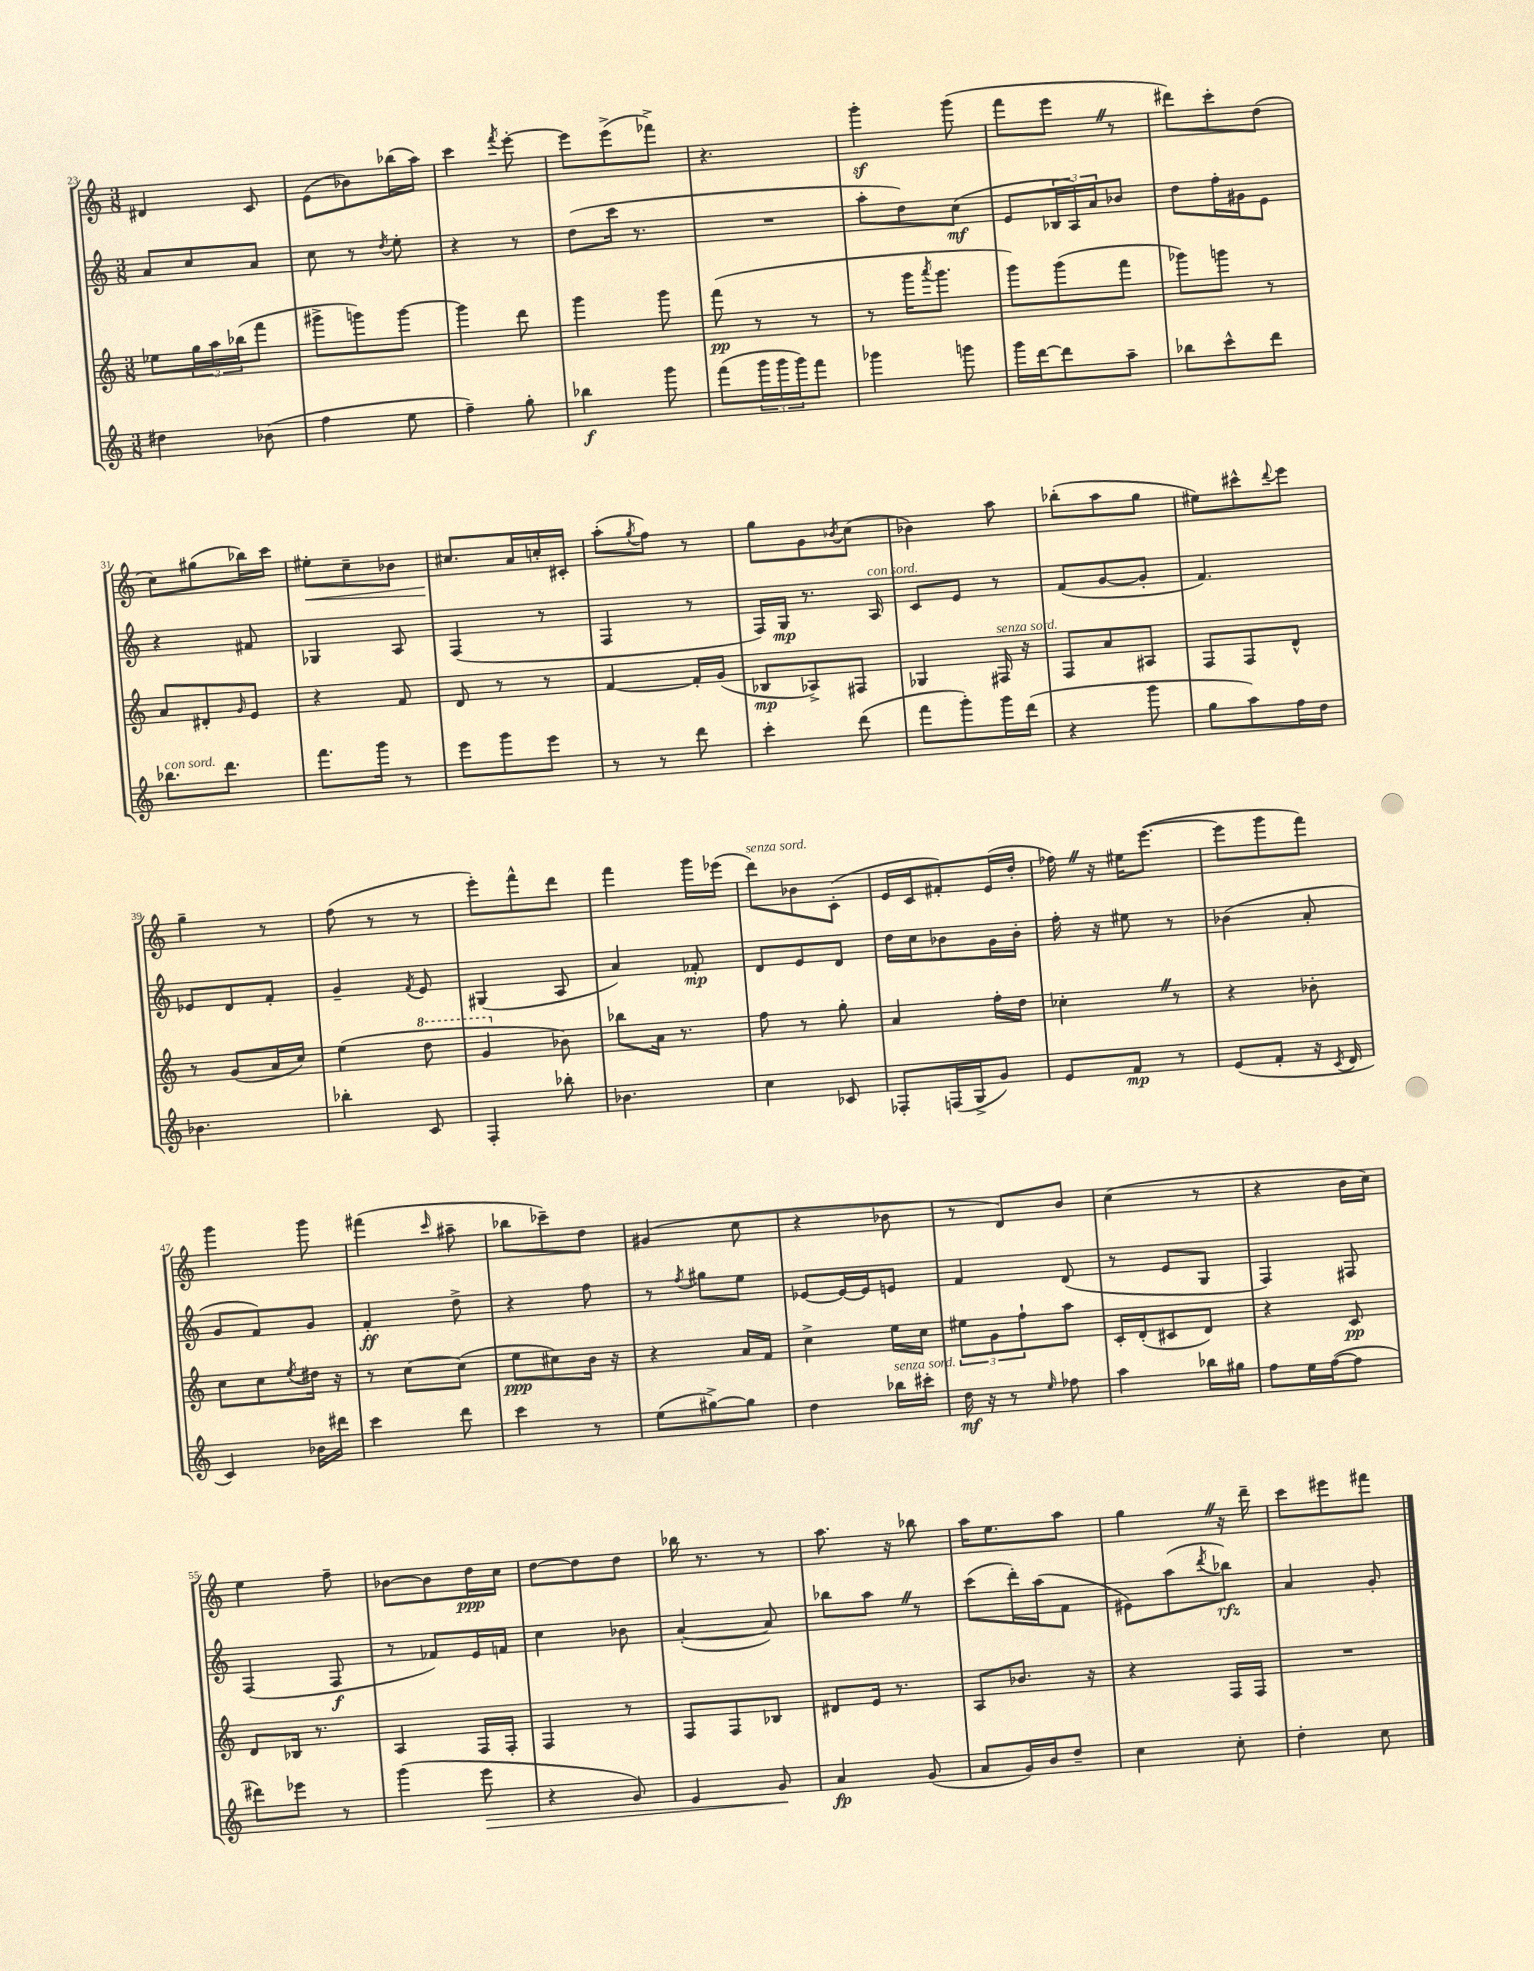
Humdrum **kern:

**kern	**kern	**kern	**kern
*staff4	*staff3	*staff2	*staff1
*clefG2	*clefG2	*clefG2	*clefG2
*k[]	*k[]	*k[]	*k[]
*M3/8	*M3/8	*M3/8	*M3/8
4dd#\	8ee-\L	8a/L	4d#/
.	24gg\L	8cc/	.
.	24aa\	.	.
.	(24bb-\J	.	.
(8b-\	8fff\J	8a/J	8c/
=	=	=	=
4ff\	8ggg#^\L	8cc\	(8e\L
.	8ggg\)	8r	8b-\)
.	.	8qdd/	.
8ee\	[8ggg\J	8ee'\	(16bb-\L
.	.	.	16aa\JJ)
=	=	=	=
4ff~\)	4ggg\]	4r	4ccc\
.	.	.	8qfff/
8gg'\	8ddd\	8r	[8eee'\
=	=	=	=
4bb-\	4ggg\	(8dd\L	8eee\]L
.	.	16ccc\Jk	(8eee^\
.	.	8.r	.
8ggg\	8ggg\	.	8fff-^\J)
=	=	=	=
(8fff\L	(8fff\	4.r	4.r
24ggg\L	8r	.	.
24ggg\	.	.	.
24ggg\J)	.	.	.
8fff\J	8r	.	.
=	=	=	=
4ggg-\	8r	8aa'\L	4ggg'\
.	16ggg\LK	8dd\)	.
.	8qaaa/	.	.
.	8.ggg\J	.	.
8ggg\	.	(8cc\J	(8ggg\
=	=	=	=
16ggg\LL	8ggg\L)	8e/L	8fff\L
[16ddd\J	.	.	.
8ddd\]	(8ggg\	24B-/L	8eee\J
.	.	24A/)	.
.	.	24a/J	.
8aa~\J	8fff\J	8b-/J	8r
=	=	=	=
8bb-\L	8ggg-\L)	8dd\L	8ddd#\L)
8ccc^^\	8ggg\J	16ff'\L	8ccc'\
.	.	16g#\J	.
8ddd\J	8r	8e\J	(8dd\J
=	=	=	=
8.bb-\L	8a/L	4r	8cc\L)
.	8d#'/	.	(8gg#\
8.ddd\J	.	.	.
.	16qqg/	.	.
.	8e/J	8f#/	16bb-\L)
.	.	.	16ccc\JJ
=	=	=	=
8.fff\L	4r	4G-/	8ee#'\L
.	.	.	8cc~\
16ggg\Jk	.	.	.
8r	8f/	8A/	8b-\J
=	=	=	=
8eee\L	8d/	(4F/	8.cc#/L
8ggg\	8r	.	.
.	.	.	16a/L
8eee\J	8r	8r	16cc'/
.	.	.	16c#'/JJ
=	=	=	=
8r	[4f/	4F/	(8aa'\L
.	.	.	8qgg/
8r	.	.	8ff\J)
8ddd\	16f'/]LL	8r	8r
.	(16g/JJ	.	.
=	=	=	=
4ccc'\	8B-/L	16F/LL)	8gg\L
.	.	16G/JJ	.
.	8A-^/)	8.r	8g\
.	.	.	8qb-/
(8ddd\	8F#/J	.	(8cc\J
.	.	16A/	.
=	=	=	=
8fff\L	4G-/	8c/L	4b-\)
8ggg'\)	.	8e/J	.
16ggg\L	16F#/	8r	8aa\
(16ddd\JJ	16r	.	.
=	=	=	=
4r	8F/L	(8f/L	(8bb-'\L
.	8a/	[8g/	8aa\
8ggg\	8A#/J	8g'/]J	8gg\J
=	=	=	=
8gg\L	8F/L	4.f/)	8ee#\L)
8aa\)	8F/	.	8ccc#^^\
.	.	.	8qqddd/
16ff\L	8d^^/J	.	8eee\J
16dd\JJ	.	.	.
=	=	=	=
4.b-\	8r	8e-/L	4gg~\
.	(8g/L	8d/	.
.	16a/L	8f'/J	8r
.	16cc/JJ)	.	.
=	=	=	=
4bb-'\	(4ee\	4g~/	(8ff\
.	.	.	8r
.	.	8qf/	.
8c/	8ddd\	8e/	8r
=	=	=	=
4F'/	4gg/	(4G#/	8eee'\L)
.	.	.	8fff^^\
8bb-'\	8b-\)	8A/	8ddd\J
=	=	=	=
4.b-\	8bb-\L	4a/)	4fff\
.	16a\Jk	.	.
.	8.r	.	.
.	.	8f-'/	16ggg\LL
.	.	.	(16eee-\JJ
=	=	=	=
4cc\	8ff\	8d/L	8ddd\L)
.	8r	8e/	8b-\
8c-/	8gg'\	8d/J	(8c'\J
=	=	=	=
8F-'/L	4a/	16dd\LL	16e/LL
.	.	16cc\J	16c/J
(16F/L	.	8b-\	8f#'/)
16G^/J	.	.	.
8g/J)	16ff'\LL	16g\L	(16e/L
.	16dd\JJ	16b-'\JJ	16dd'/JJ
=	=	=	=
8e/L	4cc-'\	16ff'\	16ff-\)
.	.	16r	16r
8f/J	.	8ee#\	16ee#\LK
.	.	.	([8.eee\J
8r	8r	8r	.
=	=	=	=
(8e/L	4r	(4b-\	8eee\]L
8f'/J	.	.	8ggg\
16r	8b-'\	8a'/	8fff\J)
8qc/	.	.	.
16d/	.	.	.
=	=	=	=
4c/)	8cc\L	8g/L	4ggg\
.	8cc\	8f/)	.
.	8qee/	.	.
16b-\LL	16dd#\Jk	8g/J	8ggg\
16ddd#\JJ	16r	.	.
=	=	=	=
4ccc\	8r	4f'/	(4fff#\
.	[8cc\L	.	.
.	.	.	16qqccc/
8ddd\	(8cc\]J	8dd^\	8aa#~\
=	=	=	=
4ccc\	8ee\L	4r	8bb-\L
.	8cc#\)	.	8ccc-~\)
8r	16b\Jk	8ff\	8dd\J
.	16r	.	.
=	=	=	=
(8ee\L	4r	8r	(4g#/
.	.	8qff/	.
[8gg#^\)	.	8gg#\L	.
8gg#\]J	16a/LL	8ee\J	8cc\
.	16f/JJ	.	.
=	=	=	=
4dd\	4cc^\	[8e-/L	4r
.	.	16e-/_L	.
.	.	16e-/]J	.
16bb-\LL	16ee\LL	8e/J	8b-\
16ccc#'\JJ	16cc\JJ	.	.
=	=	=	=
16dd\	12ee#\L	4f/	8r
16r	.	.	.
.	12g\	.	.
8r	.	.	8d/L)
.	12ff`\	.	.
16qqee/	.	.	.
8ff-\	8aa\J	(8d/	8b/J
=	=	=	=
4aa\	16c'/LL	8r	(4cc\
.	(16d'/J	.	.
.	8c#/	8e/L	.
16bb-\LL	8d/J)	8G/J	8r
16gg#\JJ	.	.	.
=	=	=	=
8ff\L	4r	4F/)	4r
16ee\L	.	.	.
([16ff\J	.	.	.
8ff\]J	8c/	8F#/	16b\LL
.	.	.	16cc\JJ)
=	=	=	=
8ddd#\L)	8d/L	(4F/	4ee\
8eee-\J	16B-/Jk	.	.
.	8.r	.	.
8r	.	8F/	8ff~\
=	=	=	=
(4ggg\	4A/	8r	[8b-\L
.	.	8f-/L)	8b-\]
8eee\	16F/LL	16e/L	16dd\L
.	16F'/JJ	16f/JJ	16cc\JJ
=	=	=	=
4r	4F/	4cc\	[8dd\L
.	.	.	8dd\]
8g/)	8r	8b-\	8dd\J
=	=	=	=
4e/	8F/L	([4a'/	16bb-\
.	.	.	8.r
.	8F/	.	.
8g/	8B-/J	8a/])	8r
=	=	=	=
4a/	8d#/L	8bb-\L	8.aa\
.	16e/Jk	8aa\J	.
.	8.r	.	16r
(8g/	.	8r	8bb-\
=	=	=	=
8a/L	8A/L	(8ccc\L	16aa\LK
.	.	.	8.ee\
16g/L)	8.b-/J	16ddd'\L)	.
16b/J	.	(16aa\J	.
8dd~/J	.	8f\J	8aa\J
.	16r	.	.
=	=	=	=
4cc\	4r	8e#\L)	4gg\
.	.	(8aa\	.
.	.	8qddd/	.
8cc'\	16F/LL	8bb-\J)	16r
.	16F/JJ	.	16ddd~\
=	=	=	=
4dd'\	4.r	4a/	8ccc\L
.	.	.	8eee#\
8cc\	.	8g'/	8fff#\J
==	==	==	==
*-	*-	*-	*-
